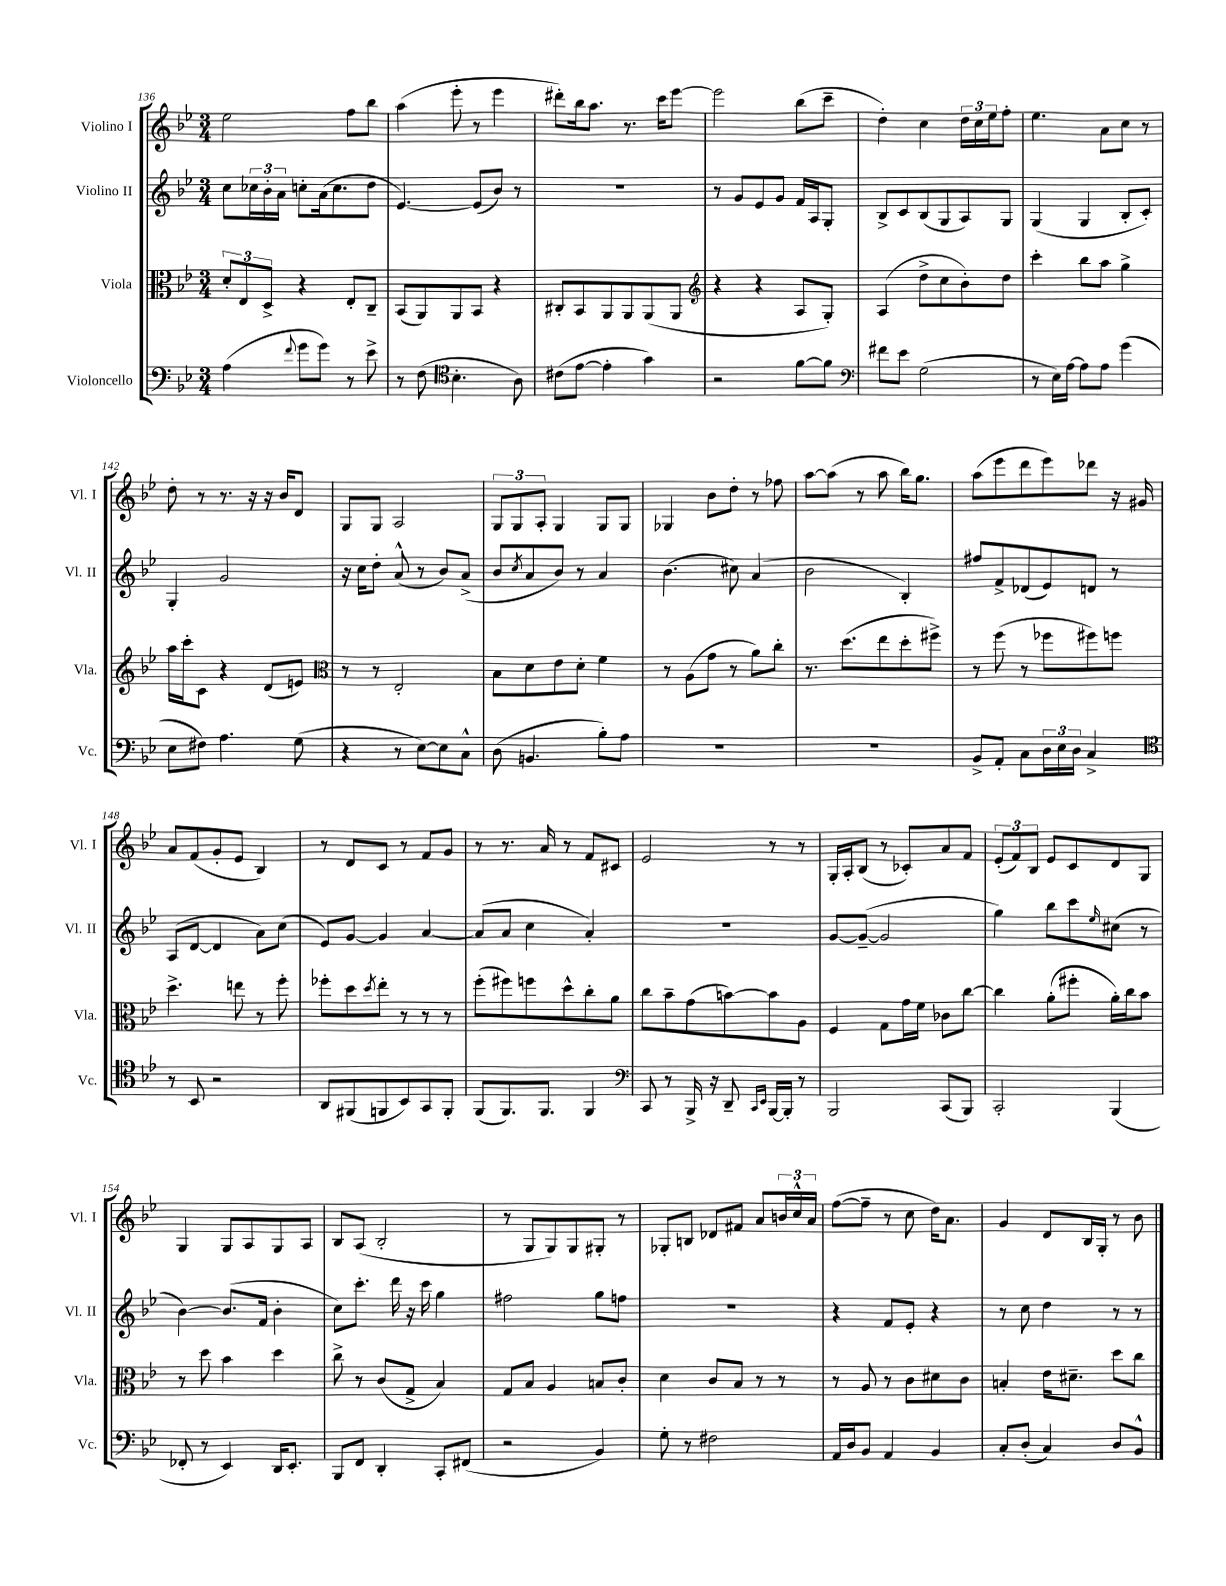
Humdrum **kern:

**kern	**kern	**kern	**kern
*staff4	*staff3	*staff2	*staff1
*clefF4	*clefC3	*clefG2	*clefG2
*k[b-e-]	*k[b-e-]	*k[b-e-]	*k[b-e-]
*M3/4	*M3/4	*M3/4	*M3/4
(4A\	12d'/L	8cc\L	2ee-\
.	12E-/	.	.
.	.	24cc-\L	.
.	12D^/J	24b-'\	.
.	.	24a\JJ	.
8qqf/	.	.	.
8g\L	4r	8cc'\L	.
8g\J)	.	(16a\k	.
.	.	8.cc\	.
8r	8E-'/L	.	8ff\L
8e-^\	8C~/J	8dd\J	8bb-\J
=	=	=	=
8r	(8BB-/L	[4.e-/)	(4aa\
(8F\	8AA/)	.	.
*clefC4	*	*	*
4.B-'\	8AA/	.	8eee-'\
.	8BB-/J	(8e-/]L	8r
.	4r	8b-/J)	4eee-\
8A\)	.	8r	.
=	=	=	=
(8c#\L	8C#'/L	2.r	8ddd#'\L)
[8e-\J	8BB-/	.	16bb-\k
.	.	.	8.aa\J
4e-'\]	8AA/	.	.
.	8AA/	.	8.r
4g\)	(8AA/	.	.
.	.	.	16ccc\LK
.	8AA/J	.	[8eee-\J
=	=	=	=
*	*clefG2	*	*
2r	4r	8r	2eee-\]
.	.	8g/L	.
.	4r	8e-/	.
.	.	8g/J	.
[8f\L	8A/L	16f/LL	(8bb-\L
.	.	16A/J	.
8f\]J	8G'/J)	8G'/J	8ccc~\J
=	=	=	=
*clefF4	*	*	*
8f#\L	(4A/	8B-^/L	4dd'\)
8e-\J	.	8c/	.
(2G\	8dd^\L	(8B-/	4cc\
.	8cc\	8G/	.
.	8b-'\)	8A/)	24dd\LL
.	.	.	24cc\
.	.	.	24ee-\J
.	8dd\J	8G/J	8ff'\J
=	=	=	=
8r	4ccc'\	(4G/	4.ee-\
16E-\LL)	.	.	.
[16A\JJ	.	.	.
8A\]L	8bb-\L	4G/	.
8A\J	8aa\J	.	8a\L
(4g\	4gg^\	8B-'/L	8cc\J
.	.	8c'/J)	8r
=	=	=	=
8E-\L	16aa\LL	4G'/	8dd'\
.	16ccc'\J	.	.
8F#\J)	8c\J	.	8r
4.A\	4r	2g/	8.r
.	.	.	16r
.	(8d/L	.	16r
.	.	.	16b-/LK
(8G\	8e/J)	.	8d/J
=	=	=	=
*	*clefC3	*	*
4r	8r	16r	8G/L
.	.	16cc\LK	.
.	8r	8dd'\J	8G/J
8r	2E-'/	(8a^^/	2A/
[8E-\L)	.	8r	.
8E-\]	.	8b-/L)	.
8C^^\J	.	(8a^/J	.
=	=	=	=
(8D\	8B-\L	8b-/L	12G/L
.	.	.	12G/
.	.	8qcc/	.
4.BB/	8d\	8a/	.
.	.	.	12A'/J
.	8e-\	8b-/J)	4G/
.	8d'\J	8r	.
8B-'\L)	4f\	4a/	8G/L
8A\J	.	.	8G/J
=	=	=	=
2.r	8r	(4.b-\	4G-/
.	(8A\L	.	.
.	8g\J	.	8b-\L
.	8r	8cc#\)	8dd'\J
.	8a\L)	(4a/	8r
.	8cc'\J	.	8ff-\
=	=	=	=
2.r	8.r	2b-\	[8aa\L
.	.	.	(8aa\]J
.	(8.dd\L	.	.
.	.	.	8r
.	8ee-\	.	8aa\
.	8dd'\	4B-'/)	16bb-\LK)
.	.	.	8.gg\J
.	8ff#^\J)	.	.
=	=	=	=
8BB-^/L	8r	8ff#/L	(8aa\L
8AA'/J	(8ff\	8f^/	8eee-\
8C\L	8r	(8d-/	8ddd\
24D\L	8ff-\L	8e-/)	8eee-\)
24E-\	.	.	.
24D\JJ	.	.	.
4C^/	8ff#\)	8d/J	8ddd-\J
.	8ff\J	8r	16r
.	.	.	16g#/
=	=	=	=
*clefC4	*	*	*
8r	4.dd^\	(8A/L	8a/L
8BB-/	.	[8d/J	(8f/
2r	.	4d/]	8g'/
.	8ee\	.	8e-/J
.	8r	8a\L)	4B-/)
.	8ff'\	(8cc\J	.
=	=	=	=
8AA/L	8ff-'\L	8e-/L)	8r
(8FF#/	8dd\	[8g/J	8d/L
.	8qdd/	.	.
8FF/	8ee-'\J	4g/]	8c/J
8BB-/)	8r	.	8r
8GG/	8r	[4a/	8f/L
8FF'/J	8r	.	8g/J
=	=	=	=
(8FF/L	(8ff'\L	(8a/]L	8r
8.FF/)	8ff#\)	8a/J	8.r
.	8ff\	4cc\	.
8.FF/J	.	.	16a/
.	8dd^^\	.	8r
4FF/	8cc'\	4a'/)	8f/L
.	8a\J	.	8c#/J
=	=	=	=
*clefF4	*	*	*
8CC/	8cc\L	2.r	2e-/
8r	8b-~\	.	.
16BBB-^/	(8g\	.	.
16r	.	.	.
8DD~/	[8b\)	.	.
16qqCC/LL	.	.	.
16qqEE-/JJ	.	.	.
[16BBB-/LL	8b\]	.	8r
16BBB-'/]JJ	.	.	.
8r	8A\J	.	8r
=	=	=	=
2BBB-/	4F/	[8g/L	16G'/LL
.	.	.	16A'/J
.	.	(8g~/_J	(8B-/J
.	8G\L	2g/]	8r
.	16g\L	.	8c-'/L)
.	16f\JJ	.	.
(8CC/L	8c-\L	.	8a/
8BBB-/J)	[8cc\J	.	8f/J
=	=	=	=
2CC'/	4cc\]	4gg\)	(12e-'/L
.	.	.	12f/)
.	.	.	12B-/J
.	(8a'\L	8bb-\L	8e-/L
.	8ff#'\J	8ccc\	8c/
.	.	16qqee-/	.
(4BBB-/	16a'\LL)	(8cc#\J	8d/
.	16cc\J	.	.
.	8b-\J	8r	8G/J
=	=	=	=
8FF-'/	8r	[4b-\)	4G/
8r	8dd\	.	.
4EE-/)	4b-\	(8.b-/]L	8G/L
.	.	.	8A/
.	.	16f/Jk	.
16DD/LK	4dd\	4b-'\	8G/
8.EE-'/J	.	.	.
.	.	.	8A/J
=	=	=	=
8BBB-/L	8cc^\	8cc\L)	8B-/L
8FF/J	8r	8.ccc'\J	(8A/J
4DD'/	(8c/L	.	2B-'/
.	.	16ddd\	.
.	8G^/J	16r	.
.	.	16ccc\	.
8CC'/L	4B-/)	4gg\	.
(8FF#/J	.	.	.
=	=	=	=
2r	8G/L	2ff#\	8r
.	8B-/J	.	8G/L
.	4A/	.	8G/)
.	.	.	8G/
4BB-/)	8B/L	8gg\L	8G#'/J
.	8c'/J	8ff\J	8r
=	=	=	=
8G'\	4d\	2.r	8G-'/L
8r	.	.	8B/J
2F#\	8c/L	.	8d-/L
.	8B-/J	.	8f#/J
.	8r	.	8a/L
.	8r	.	24b/L
.	.	.	24cc^^/
.	.	.	24a/JJ
=	=	=	=
16AA/LL	8r	4r	([8ff\L
16D/J	.	.	.
8BB-/J	8A/	.	8ff~\]J
4AA/	8r	8f/L	8r
.	8c\L	8e-'/J	8cc\
4BB-/	8d#\	4r	16dd\LK)
.	.	.	8.a\J
.	8c\J	.	.
=	=	=	=
8C'/L	4B'/	8r	4g/
(8D'/J	.	8cc\	.
4C/)	16e-\LK	4dd\	8d/L
.	8.d#~\J	.	.
.	.	.	16B-/L
.	.	.	16G'/JJ
8D/L	8dd\L	8r	8r
8BB-^^/J	8cc\J	8r	8b-\
==	==	==	==
*-	*-	*-	*-
